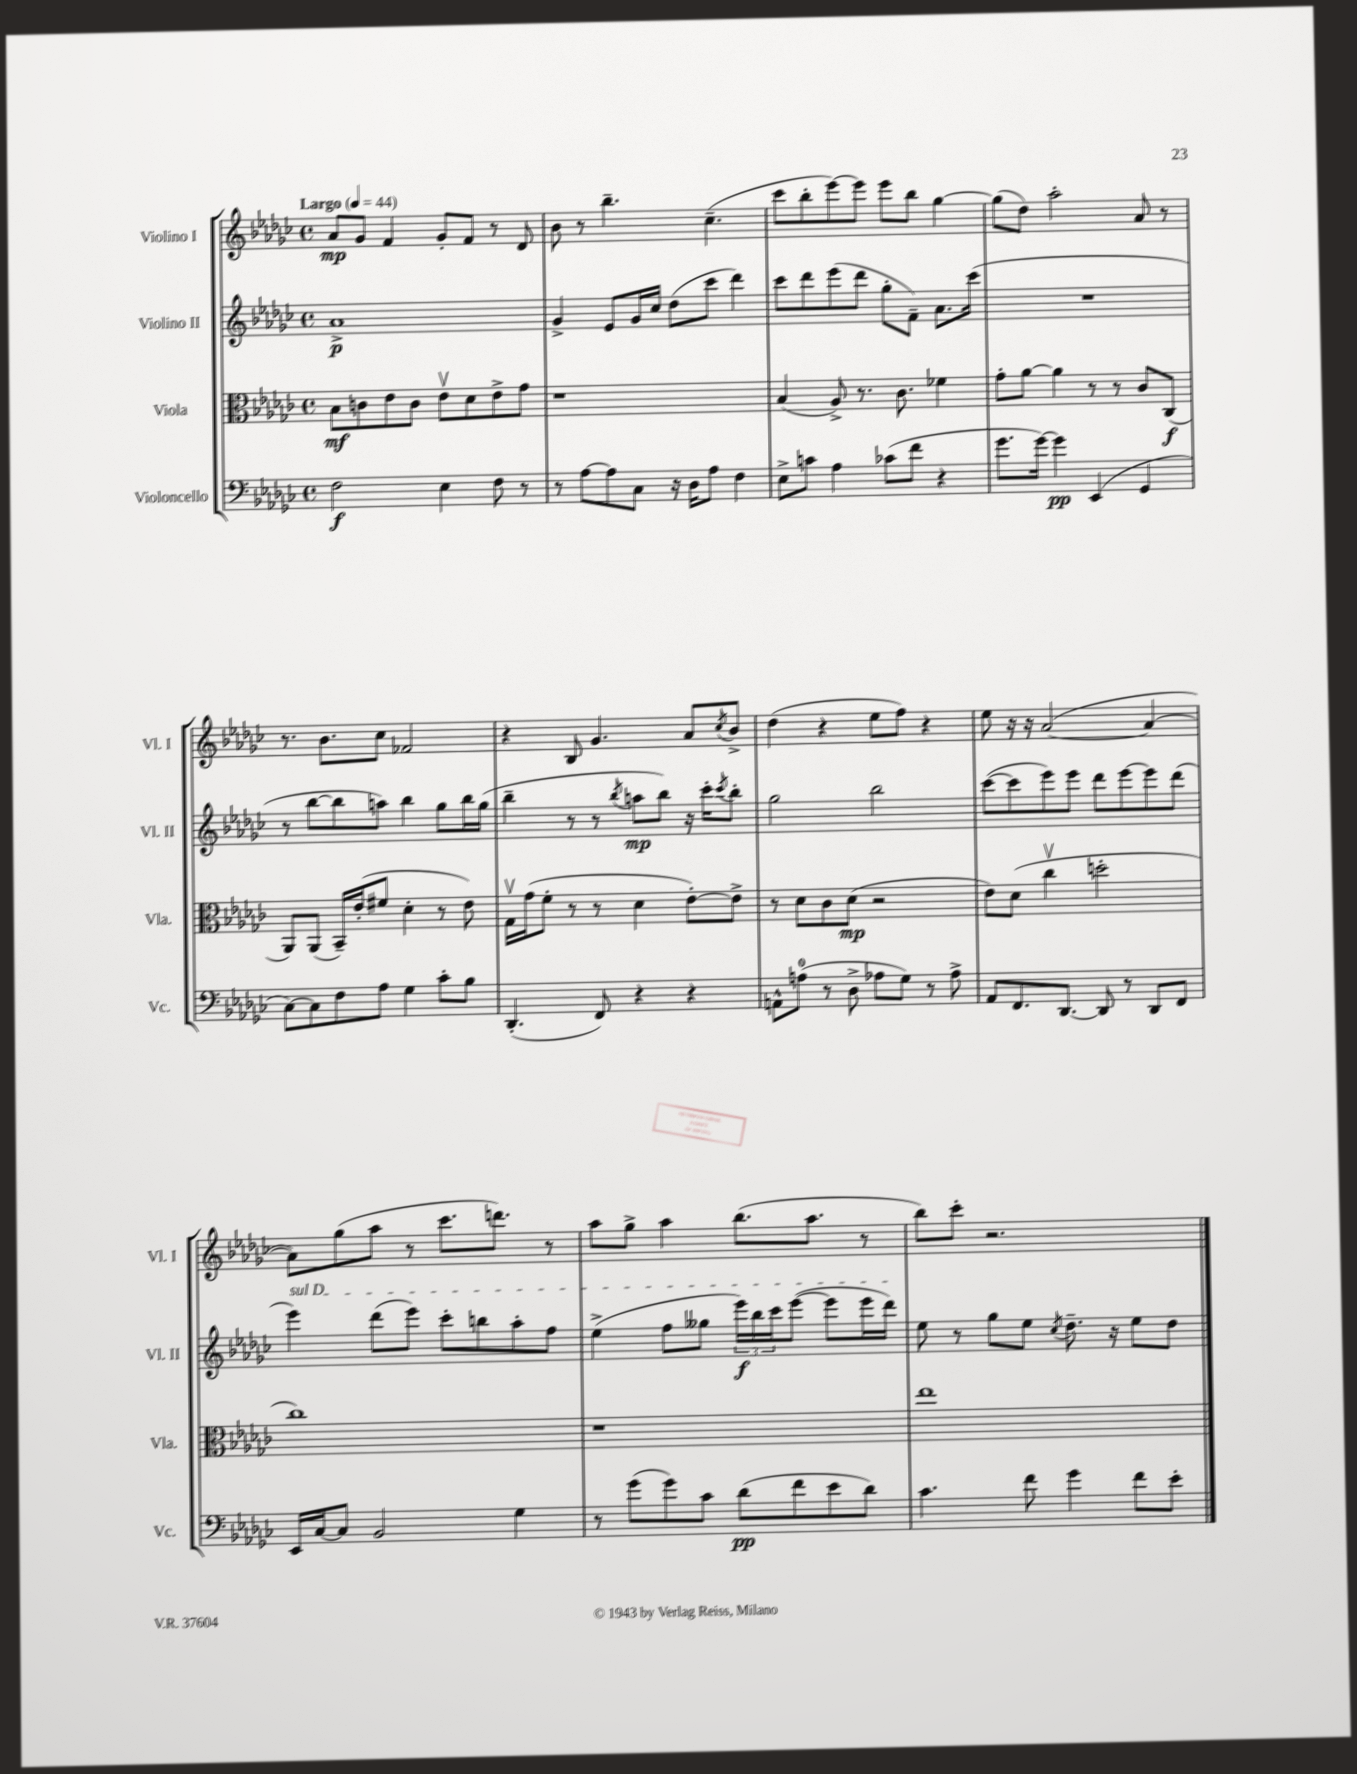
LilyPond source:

<<
\new StaffGroup <<
\new Staff = "s0" \with { instrumentName = "Violino I" shortInstrumentName = "Vl. I" } {
    \clef treble \key ges \major \defaultTimeSignature \time 4/4 \tempo "Largo" 4 = 44
    aes'8\mp ges'8 f'4 ges'8-. f'8 r8 des'8 |
    bes'8 r8 bes''4.-- ces''4.--( |
    ces'''8 bes''8-. ees'''8~) ees'''8 ees'''8 bes''8 ges''4~ |
    ges''8( des''8) aes''2-. aes'8 r8 |
    r8. bes'8. ces''8 fes'2 |
    r4 bes8 ges'4. aes'8 \acciaccatura { ces''8 } bes'8-> |
    des''4( r4 ees''8 f''8) r4 |
    ees''8 r16 r16 aes'2~( aes'4~ |
    aes'8) ges''8( aes''8 r8 ces'''8. d'''8.) r8 |
    aes''8 ges''8-> aes''4 bes''8.( aes''8. r8 |
    bes''8) ces'''8-. r2. \bar "|." |
}
\new Staff = "s1" \with { instrumentName = "Violino II" shortInstrumentName = "Vl. II" } {
    \clef treble \key ges \major \defaultTimeSignature \time 4/4
    aes'1->\p |
    ges'4-> ees'8 ges'16 ces''16 des''8( ces'''8 des'''4) |
    ces'''8 des'''8 ees'''8( des'''8 ges''8-. f'8--) aes'8. ces'''16( |
    R1 |
    r8 bes''8~ bes''8 a''8) bes''4 ges''8 bes''16 ges''16( |
    bes''4-- r8 r8 \acciaccatura { bes''8 } a''8\mp bes''8) r16 ces'''16-. \acciaccatura { ces'''8 } bes''8-. |
    ges''2 bes''2 |
    ces'''8~( ces'''8 ees'''8) ees'''8 des'''8 ees'''8~ ees'''8 des'''8( |
    \once \override TextSpanner.bound-details.left.text = \markup { \italic "sul D" } ees'''4\startTextSpan) des'''8( ees'''8) ces'''8-. b''8 aes''8-. f''8 |
    ees''4->( f''8 geses''8 \tuplet 3/2 { ees'''16\f) bes''16 ces'''16 } ees'''8~( ees'''8 ees'''16 des'''16\stopTextSpan) |
    ees''8 r8 ges''8 ees''8 \acciaccatura { ces''8 } des''8.-- r16 ees''8 des''8 \bar "|." |
}
\new Staff = "s2" \with { instrumentName = "Viola" shortInstrumentName = "Vla." } {
    \clef alto \key ges \major \defaultTimeSignature \time 4/4
    bes8\mf c'8 ees'8 c'8 ees'8\upbow des'8 ees'8-> ges'8 |
    r1 |
    bes4( aes8->) r8. ces'8. fes'4 |
    ges'8-. aes'8~ aes'4 r8 r8 ces'8 ces8\f( |
    aes,8) aes,8( bes,16--) ees'16-.( fis'8 des'4-. r8 ees'8) |
    ges16\upbow ges'16( f'8-. r8 r8 des'4 ees'8~-.) ees'8-> |
    r8 des'8 ces'8 des'8\mp( r2 |
    ees'8) des'8( ces''4\upbow d''2-. |
    ces''1) |
    r1 |
    ees''1 \bar "|." |
}
\new Staff = "s3" \with { instrumentName = "Violoncello" shortInstrumentName = "Vc." } {
    \clef bass \key ges \major \defaultTimeSignature \time 4/4
    f2\f ees4 f8 r8 |
    r8 aes8~ aes8 ces8 r16 des16 aes8 f4 |
    ees8-> c'8 aes4 ces'8( f'8 r4 |
    ges'8. ges'16~) ges'4\pp ees,4( ges,4 |
    ces8~) ces8 f8 aes8 ges4 ces'8-. bes8 |
    des,4.-.( f,8) r4 r4 |
    a,8-^ a8-0( r8 des8-> aes8 ges8) r8 aes8-> |
    aes,8 f,8. des,8.~ des,8 r8 des,8 f,8 |
    ees,16 ces16~ ces8 bes,2 ges4 |
    r8 ges'8( ges'8) ces'8 des'8\pp( f'8 ees'8 des'8) |
    ces'4. f'8 ges'4 f'8 ees'8-. \bar "|." |
}
>>
>>
\layout { \context { \Score \remove "Bar_number_engraver" } }
